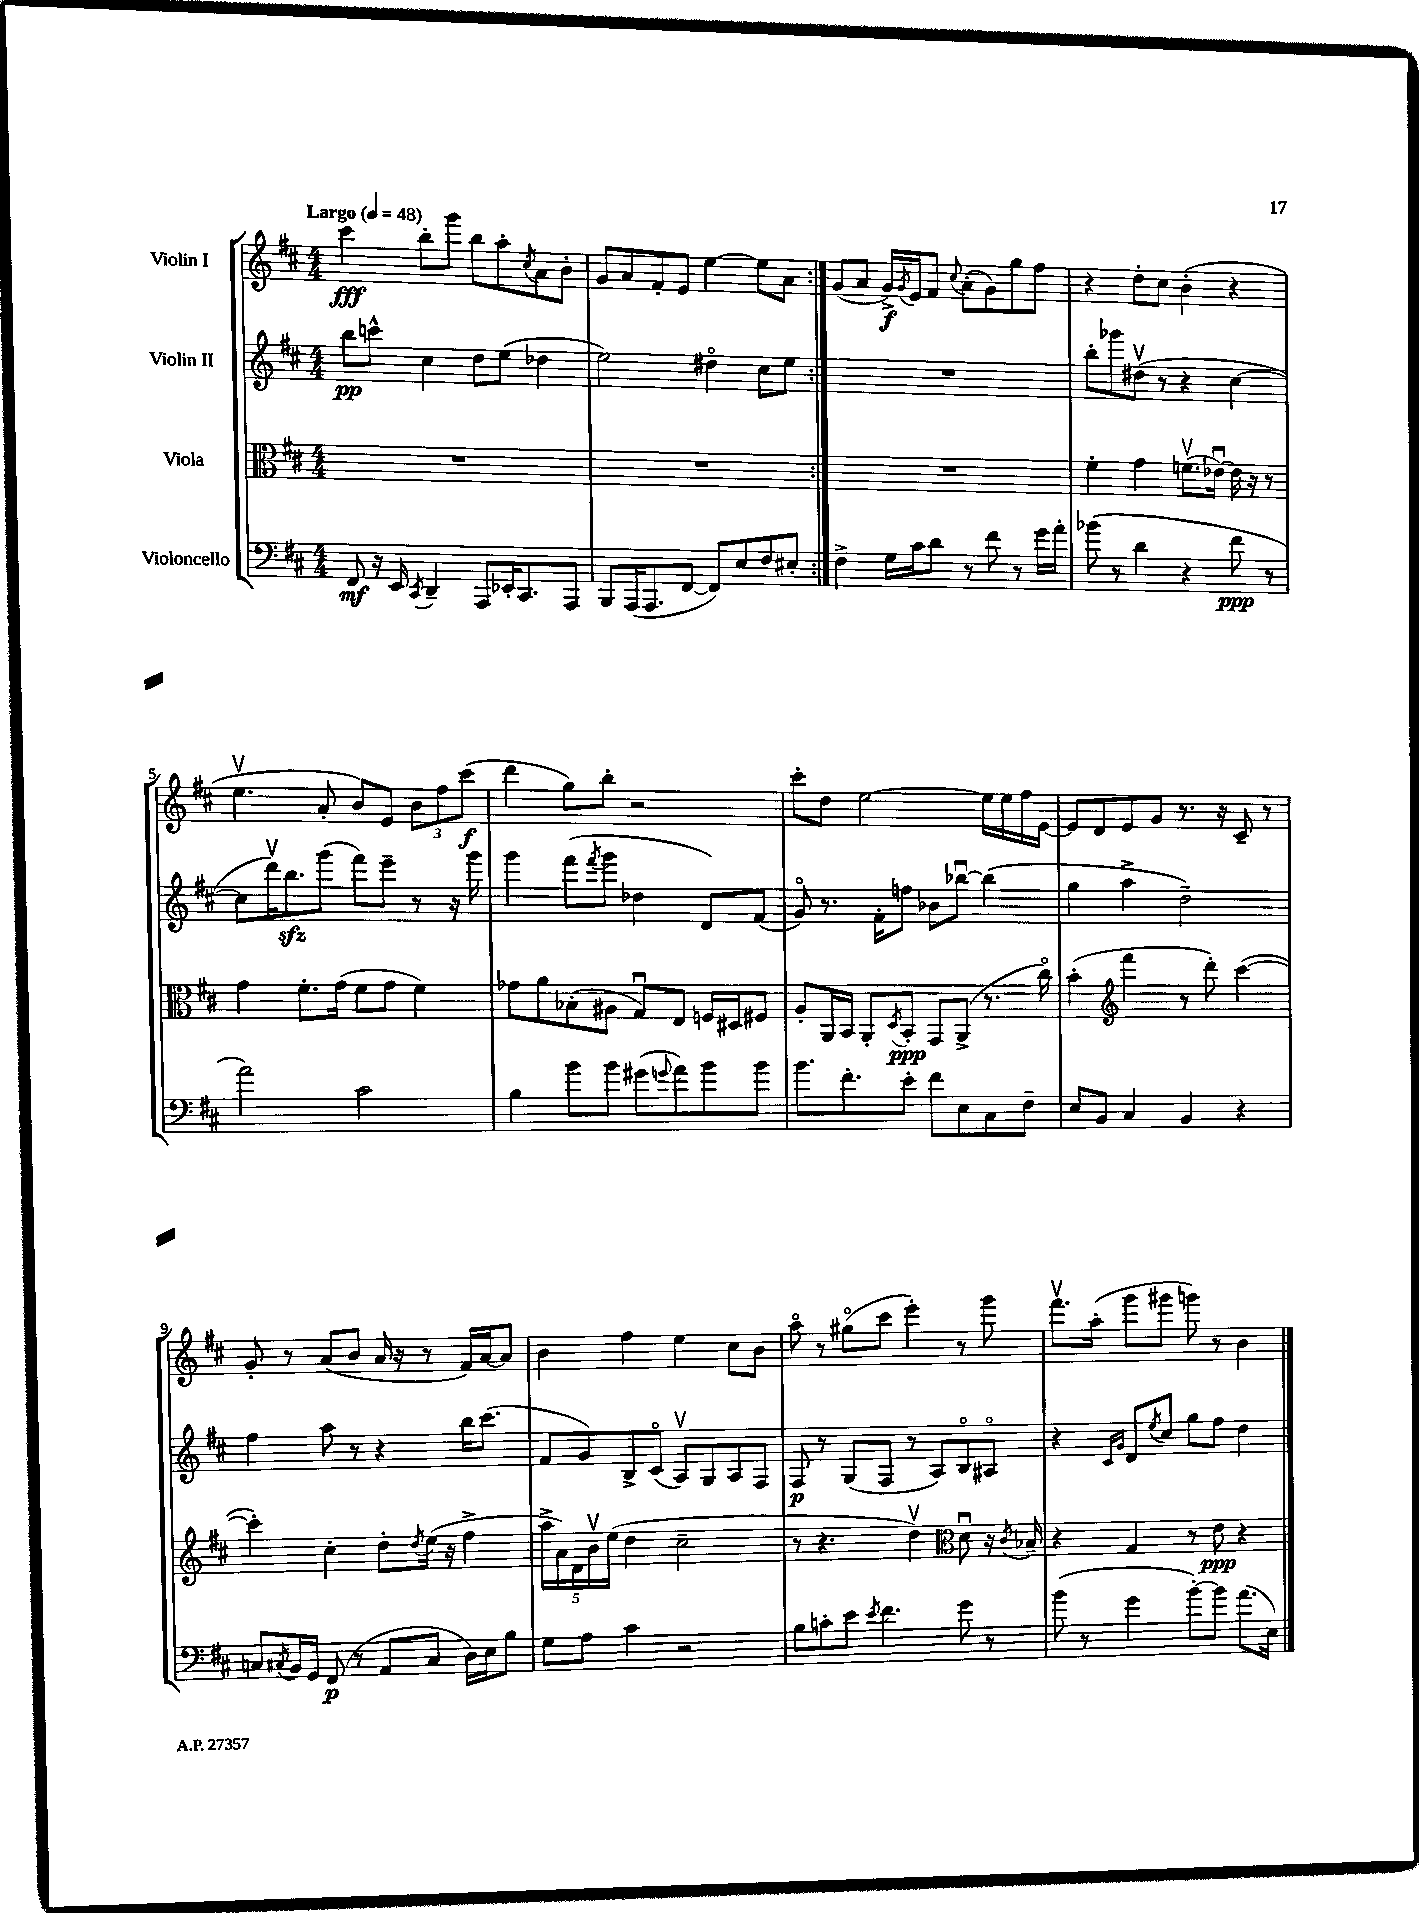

**kern	**kern	**kern	**kern
*staff4	*staff3	*staff2	*staff1
*clefF4	*clefC3	*clefG2	*clefG2
*k[f#c#]	*k[f#c#]	*k[f#c#]	*k[f#c#]
*M4/4	*M4/4	*M4/4	*M4/4
*MM48	*MM48	*MM48	*MM48
8FF#	1r	8bb	4ccc#
16r	.	8ccc^^	.
16EE	.	.	.
8qCC#	.	.	.
4DD~	.	4cc#	8bb'
.	.	.	8ggg
8AAA	.	8dd	8bb
16EE-'	.	(8ee	8aa'
8.CC#	.	.	.
.	.	.	8qcc#
.	.	4dd-	8a
8AAA	.	.	8b'
=	=	=	=
8BBB	1r	2ee)	8g
(16AAA	.	.	8a
8.AAA	.	.	.
.	.	.	8f#'
[8FF#	.	.	8e
8FF#])	.	4dd#o	[4ee
8E	.	.	.
8F#	.	8cc#	8ee]
8E#'	.	8ee	8a
=:|!	=:|!	=:|!	=:|!
4F#^	1r	1r	(8g
.	.	.	8a
16G	.	.	16g^)
.	.	.	8qg
16c#	.	.	16e
8d	.	.	8f#
.	.	.	8qqcc#
8r	.	.	(8a'
8f#	.	.	8g)
8r	.	.	8gg
16g	.	.	8ff#
16a'	.	.	.
=	=	=	=
(8b-	4f#'	8bb'	4r
8r	.	8ggg-	.
4d	4g	(8dd#v	8dd'
.	.	8r	8cc#
4r	(8.fv	4r	(4b'
.	[16e-u)	.	.
8f#	16e-]	[4cc#	4r
.	16r	.	.
8r	8r	.	.
=	=	=	=
2a)	4g	8cc#]	4.eev
.	.	16dddv)	.
.	.	8.bb	.
.	8.f#'	.	.
.	.	(8ggg	8a'
.	(16g	.	.
2c#	8f#	8fff#)	8b)
.	8g	8eee~	8e
.	4f#)	8r	12b
.	.	.	12ff#
.	.	16r	.
.	.	.	(12ccc#
.	.	16ggg	.
=	=	=	=
4B	8g-	4ggg	4ddd
.	8a	.	.
8b	(8B-'	(8fff#	8gg)
.	.	8qfff#	.
8b	8A#	8ggg	8bb'
(8g#	8Gu)	4dd-	2r
8qqg	.	.	.
8a)	8E	.	.
8b	16F	8d)	.
.	16D#	.	.
8b	8F#	(8f#	.
=	=	=	=
8.b	8A'	8go)	8ccc#'
.	16AA	8.r	8dd
8.f#'	16BB	.	.
.	8AA'	.	[2ee
.	.	16f#'	.
.	8qD	.	.
8e'	8BB'	8ff	.
8f#	8GG	8b-	.
8E	(8AA^	[8bb-u	.
8C#	8.r	(4bb-]	16ee]
.	.	.	16ee
8F#~	.	.	16ff#
.	16cc#o)	.	[16e
=	=	=	=
8E	(4b'	4gg	8e]
8BB	.	.	8d
*	*clefG2	*	*
4C#	4fff#	4aa^	8e
.	.	.	8g
4BB	8r	2dd~)	8.r
.	8ddd')	.	.
.	.	.	16r
4r	([4ccc#	.	8c#~
.	.	.	8r
=	=	=	=
8C	4ccc#'])	4ff#	8g'
8qC#	.	.	.
16BB	.	.	8r
16GG	.	.	.
(8FF#	4cc#'	8aa	(8a
8r	.	8r	8b
8AA	8dd'	4r	16a
.	.	.	16r
.	8qdd	.	.
8C#	(16ee	.	8r
.	16r	.	.
16D)	4ff#^	16bb	16f#)
16E	.	(8.ccc#	[16a
8B	.	.	8a]
=	=	=	=
8G	20aa^	8f#	4b
.	20a)	.	.
.	20d	.	.
8A	.	8g)	.
.	20bv	.	.
.	(20ee	.	.
4c#	4dd	8B^	4ff#
.	.	(8c#o	.
2r	2cc#~	8Av)	4ee
.	.	8G	.
.	.	8A	8cc#
.	.	8F#	8b
=	=	=	=
8B	8r	8F#	8aao
8c'	4.r	8r	8r
8e	.	(8G	(8gg#o
8qe	.	.	.
4.f#	.	8F#	8ccc#
.	4ddv)	8r	4eee')
.	.	8A)	.
*	*clefC3	*	*
8g	8du	8Bo	8r
8r	16r	8A#o	8ggg
.	8qc#	.	.
.	16B-~	.	.
=	=	=	=
(8b	4r	4r	8.fff#v
8r	.	.	.
.	.	.	(16aa'
.	.	16qqc#	.
.	.	16qqg	.
4g	4G	8d	8ggg
.	.	8qee	.
.	.	8cc#	8ggg#
[8b')	8r	8gg	8ggg)
8b]	8e	8ff#	8r
(8.a	4r	4dd	4b
16E)	.	.	.
==	==	==	==
*-	*-	*-	*-
